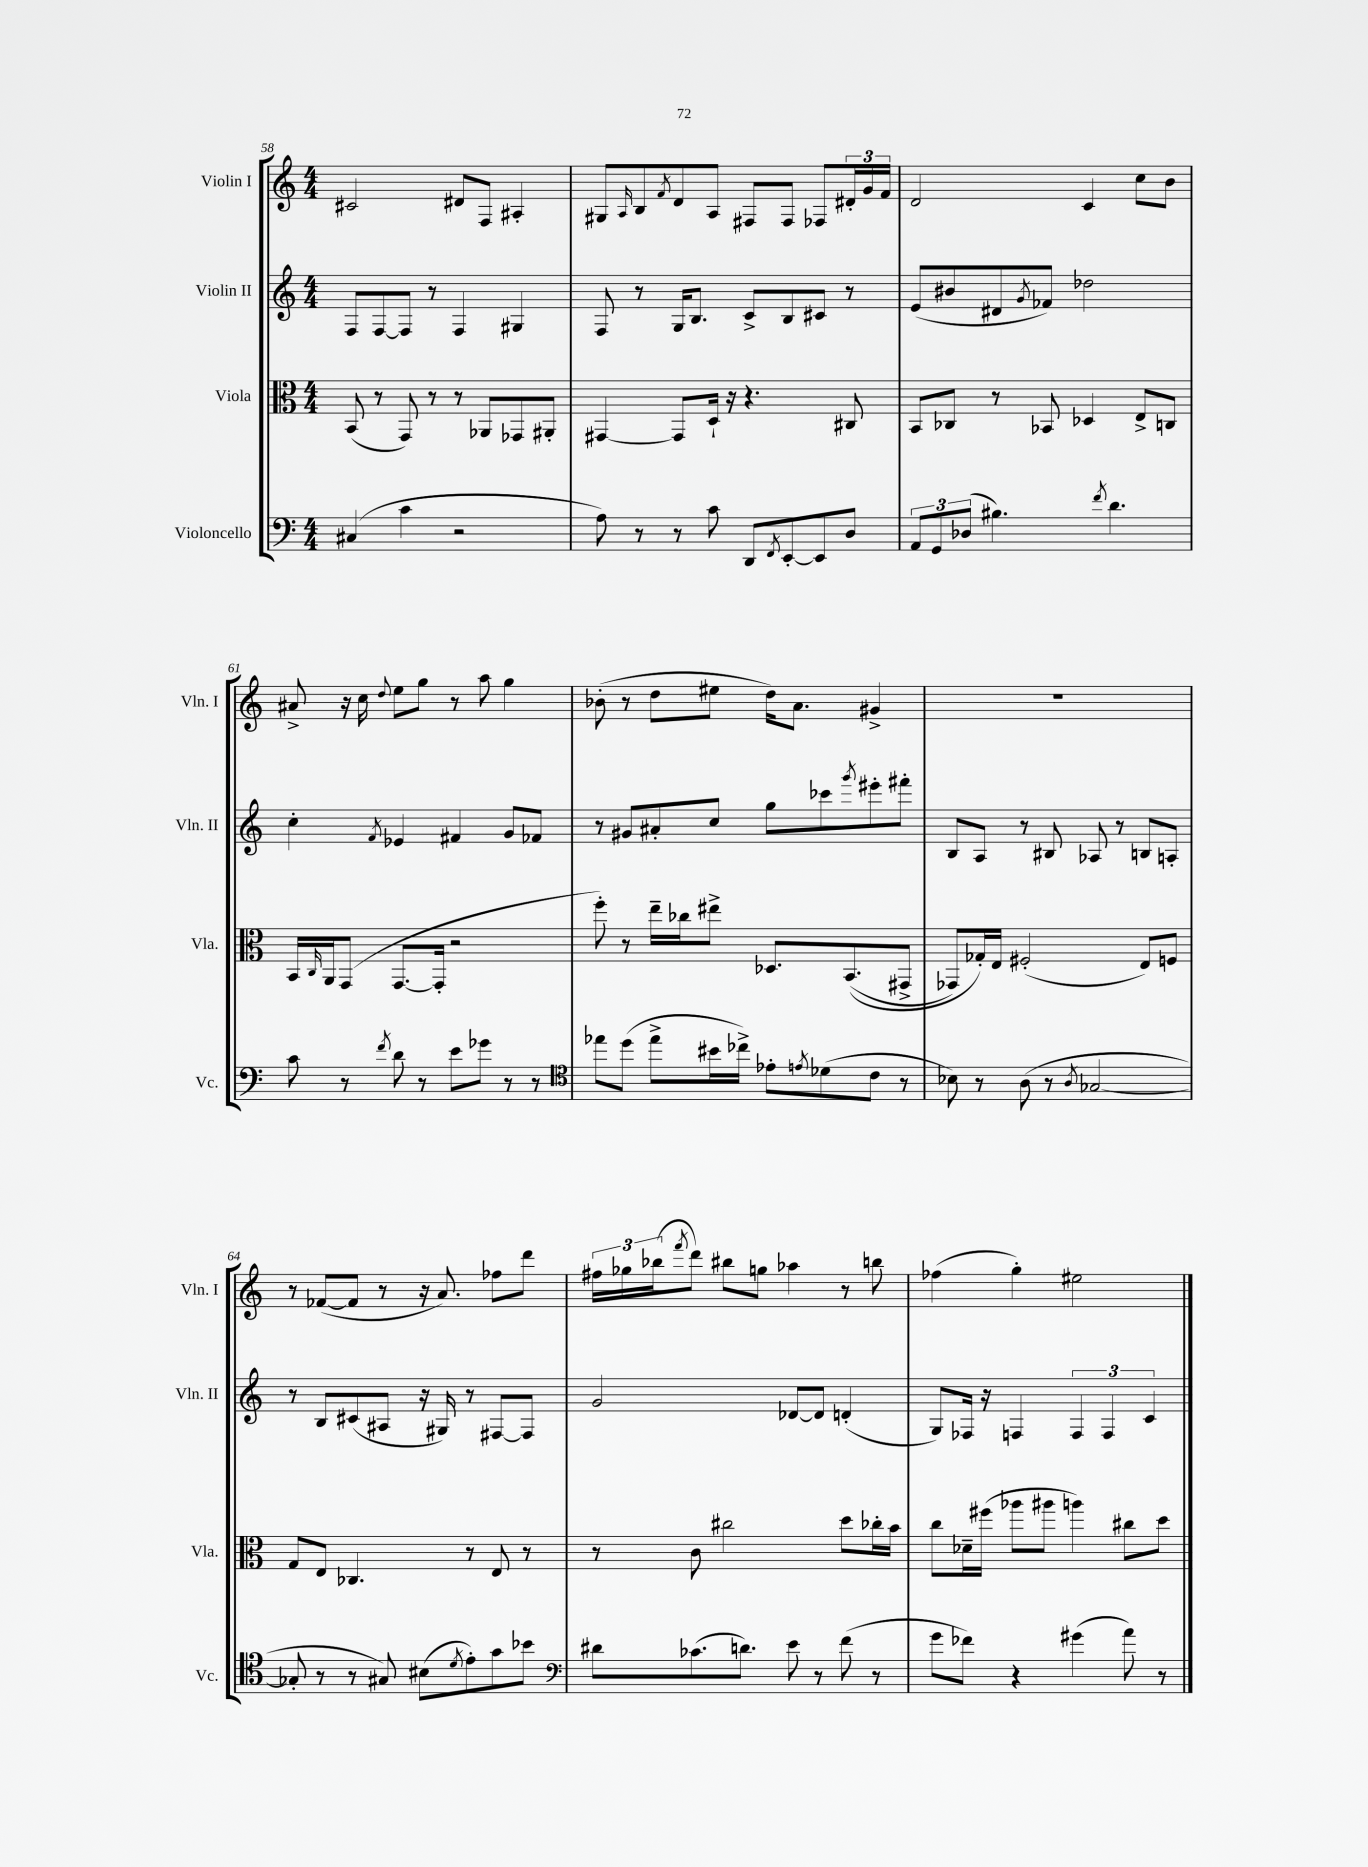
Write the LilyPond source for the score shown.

<<
\new StaffGroup <<
\new Staff = "s0" \with { instrumentName = "Violin I" shortInstrumentName = "Vln. I" } {
    \clef treble \key c \major \numericTimeSignature \time 4/4
    cis'2 dis'8 f8 ais4-. |
    gis8 \grace { a16 } b8 \acciaccatura { f'8 } d'8 a8 fis8 fis8 fes8 \tuplet 3/2 { dis'16-. g'16 f'16 } |
    d'2 c'4 c''8 b'8 |
    ais'8-> r16 c''16 \appoggiatura { d''8 } e''8 g''8 r8 a''8 g''4 |
    bes'8-.( r8 d''8 eis''8 d''16) a'8. gis'4-> |
    R1 |
    r8 fes'8~( fes'8 r8 r16 a'8.) fes''8 d'''8 |
    \tuplet 3/2 { fis''16 ges''16 bes''16( } \acciaccatura { f'''8 } d'''8) bis''8 g''8 aes''4 r8 b''8 |
    fes''4( g''4-.) eis''2 \bar "|." |
}
\new Staff = "s1" \with { instrumentName = "Violin II" shortInstrumentName = "Vln. II" } {
    \clef treble \key c \major \numericTimeSignature \time 4/4
    f8 f8~ f8 r8 f4 gis4 |
    f8 r8 g16 b8. c'8-> b8 cis'8 r8 |
    e'8( bis'8 dis'8 \acciaccatura { g'8 } fes'8) des''2 |
    c''4-. \acciaccatura { f'8 } ees'4 fis'4 g'8 fes'8 |
    r8 gis'8 ais'8-. c''8 g''8 ces'''8 \acciaccatura { g'''8 } eis'''8-. fis'''8-. |
    b8 a8 r8 bis8 aes8 r8 b8 a8-. |
    r8 b8 cis'8( ais8 r16 gis16) r8 fis8~ fis8 |
    g'2 des'8~ des'8 d'4-.( |
    g8) fes16 r16 f4 \tuplet 3/2 { f4 f4 c'4 } \bar "|." |
}
\new Staff = "s2" \with { instrumentName = "Viola" shortInstrumentName = "Vla." } {
    \clef alto \key c \major \numericTimeSignature \time 4/4
    b,8( r8 g,8) r8 r8 aes,8 ges,8 ais,8-. |
    gis,4~ gis,8 d16-! r16 r4. cis8 |
    b,8 ces8 r8 bes,8 des4 e8-> c8 |
    b,16 \grace { c16 } a,16 g,8( g,8.~ g,16-. r2 |
    f''8-.) r8 e''16-- ces''16 eis''8-> des8. b,8.(\( gis,8-> |
    ges,8) ges16-.\) e16 fis2-.( e8) f8 |
    g8 e8 ces4. r8 e8 r8 |
    r8 c'8 cis''2 d''8 ces''16-. b'16 |
    c''8 des'16-- fis''16( aes''8 ais''8 a''4) cis''8 d''8 \bar "|." |
}
\new Staff = "s3" \with { instrumentName = "Violoncello" shortInstrumentName = "Vc." } {
    \clef bass \key c \major \numericTimeSignature \time 4/4
    cis4( c'4 r2 |
    a8) r8 r8 c'8 d,8 \acciaccatura { f,8 } e,8~-. e,8 d8 |
    \tuplet 3/2 { a,8 g,8 des8( } bis4.) \acciaccatura { f'8 } d'4. |
    c'8 r8 \acciaccatura { f'8 } d'8 r8 e'8 ges'8 r8 r8 |
    \clef tenor ees''8 d''8( ees''8-> bis'16 ces''16->) ees'8-. \acciaccatura { e'8 } des'8( c'8 r8 |
    bes8) r8 a8( r8 \acciaccatura { a8 } ges2~ |
    ges8-. r8 r8 gis8) bis8( \acciaccatura { d'8 } e'8-.) g'8 bes'8 |
    \clef bass dis'8 ces'8.( d'8.) e'8 r8 f'8( r8 |
    g'8 fes'8) r4 gis'4( a'8) r8 \bar "|." |
}
>>
>>
\layout { \context { \Score currentBarNumber = #58 } }
